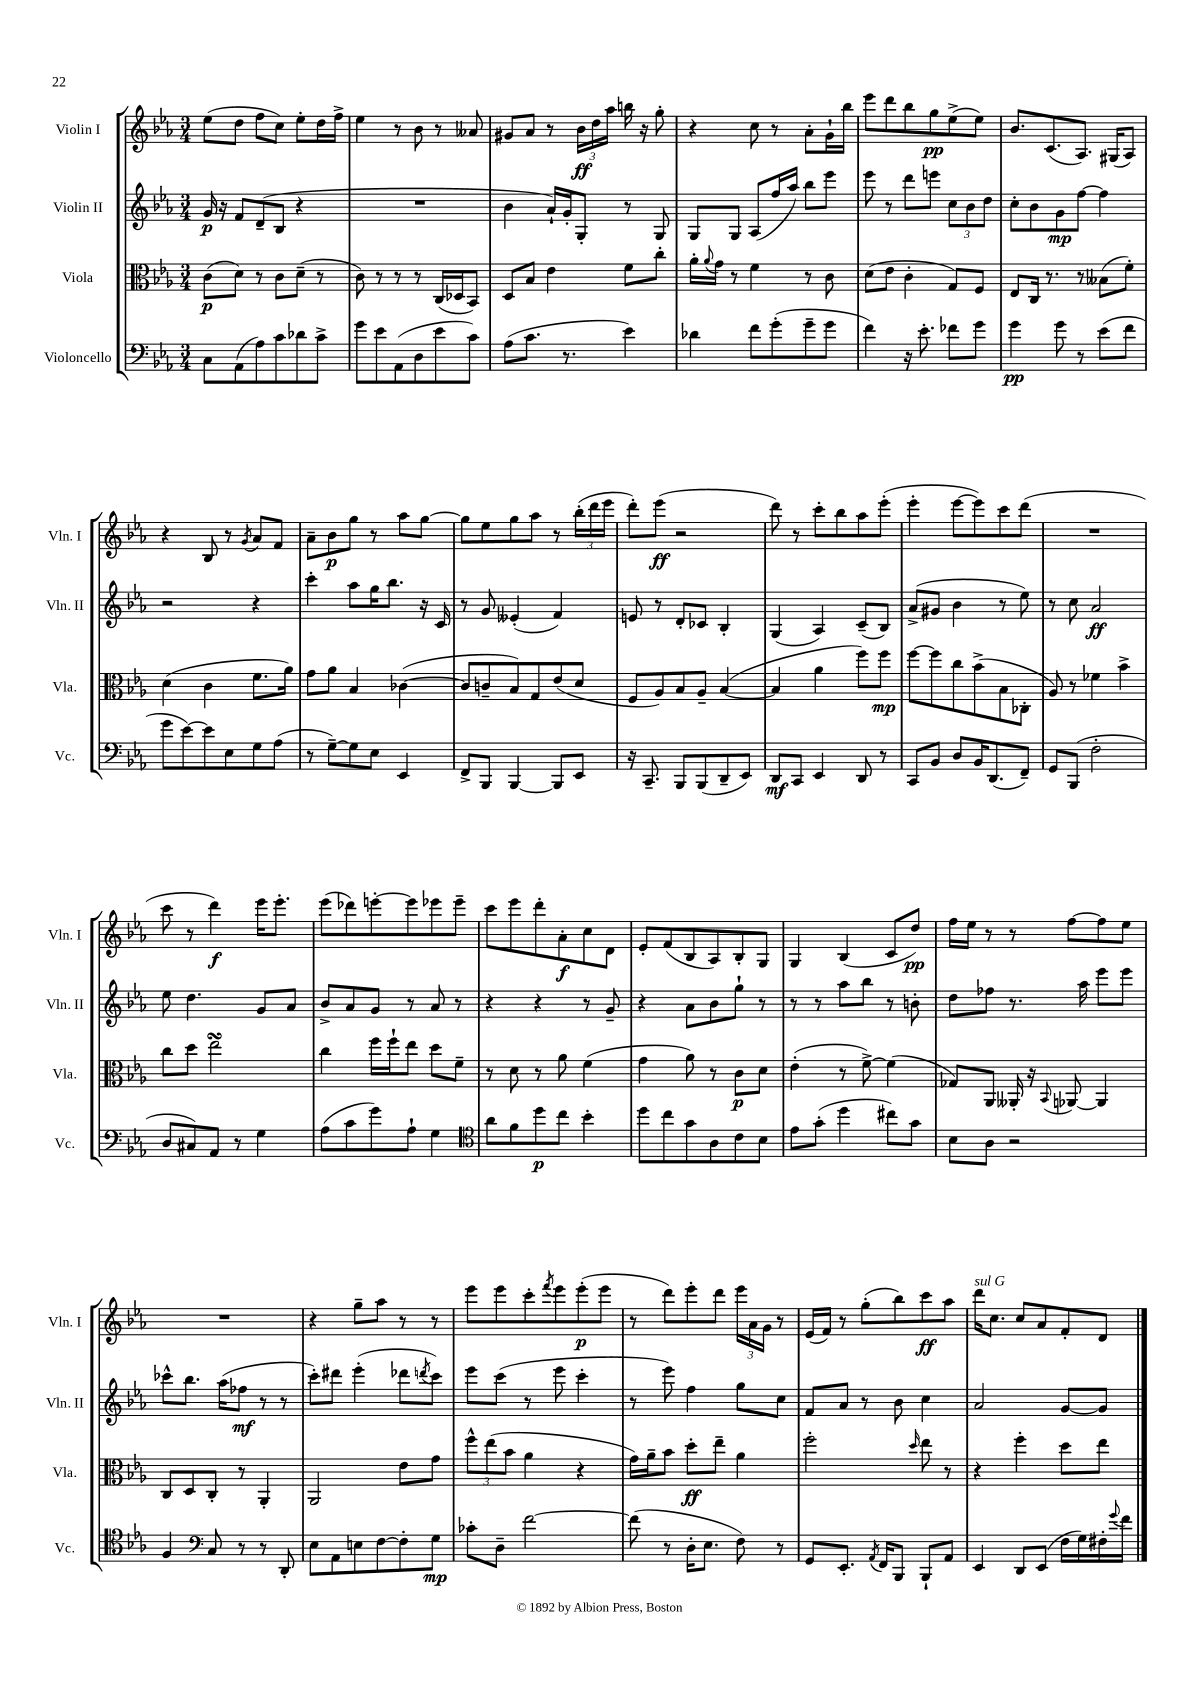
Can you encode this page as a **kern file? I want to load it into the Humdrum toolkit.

**kern	**kern	**kern	**kern
*staff4	*staff3	*staff2	*staff1
*clefF4	*clefC3	*clefG2	*clefG2
*k[b-e-a-]	*k[b-e-a-]	*k[b-e-a-]	*k[b-e-a-]
*M3/4	*M3/4	*M3/4	*M3/4
8C\L	(8c\L	16g/	(8ee-\L
.	.	16r	.
(8AA-\	8d\J)	8f/L	8dd\J
8A-\)	8r	(8d~/	8ff\L
8c\	8c\L	8B-/J	8cc\J)
8d-\	(8d~\J	4r	8ee-'\L
8c^\J	8r	.	16dd\L
.	.	.	16ff^\JJ
=	=	=	=
8g\L	8c\)	2.r	4ee-\
8e-\	8r	.	.
(8AA-\	8r	.	8r
8D\	8r	.	8b-\
8e-\	(16C/LL	.	8r
.	16D-/J	.	.
8c\J)	8BB-/J)	.	8a--/
=	=	=	=
(8A-\L	8D/L	4b-\	8g#/L
8.c\J	8B-/J	.	8a-/J
.	4e-\	16a-`/LL)	8r
8.r	.	16g'/J	.
.	.	8G'/J	24b-\LL
.	.	.	24dd\
.	.	.	24aa-\JJ
4e-\)	8f\L	8r	16bb\
.	.	.	16r
.	8cc'\J	8G/	8gg'\
=	=	=	=
4d-\	16a-'\LL	8G/L	4r
.	8qqa-/	.	.
.	16g\JJ	.	.
.	8r	8G/J	.
8f\L	4f\	(8A-/L	8cc\
(8g'\	.	16ff/L	8r
.	.	16aa-/JJ)	.
8g~\	8r	8bb-\L	8a-'\L
8g\J	8c\	8eee-\J	16g`\L
.	.	.	16bb-\JJ
=	=	=	=
4f\)	(8d\L	8eee-\	8eee-\L
.	8e-\J	8r	8ddd\
16r	4c'\	8ddd\L	8bb-\
8.e-'\	.	.	.
.	.	8eee\J	8gg\
8f-\L	8G/L)	12cc\L	(8ee-^\
.	.	12b-\	.
8g\J	8F/J	.	8ee-\J)
.	.	12dd\J	.
=	=	=	=
4g\	8E-/L	8cc'\L	8.b-/L
.	16C/Jk	8b-\	.
.	8.r	.	(8.c/
8g\	.	8g\	.
8r	8r	[8ff\J	8.A-/J)
(8e-\L	(8B--\L	4ff\]	.
.	.	.	(16G#/LK
8f\J	8f'\J)	.	8A-/J)
=	=	=	=
8g\L	(4d\	2r	4r
[8e-\)	.	.	.
8e-\]	4c\	.	8B-/
8E-\	.	.	8r
.	.	.	8qg/
8G\	8.f\L	4r	8a-/L
(8A-\J	.	.	8f/J
.	16a-\Jk)	.	.
=	=	=	=
8r	8g\L	4ccc'\	8a-~\L
[8G~\L)	8a-\J	.	8b-\
8G\]	4B-/	8aa-\L	8gg\J
8E-\J	.	16gg\K	8r
.	.	8.bb-\J	.
4EE-/	([4c-\	.	8aa-\L
.	.	16r	[8gg\J
.	.	16c/	.
=	=	=	=
8FF^/L	8c-/]L	8r	8gg\]L
8BBB-/J	8c~/	8g/	8ee-\
[4BBB-/	8B-/)	(4e--'/	8gg\
.	8G/	.	8aa-\J
8BBB-/]L	(8e-/	4f/)	8r
8EE-/J	8d/J	.	(24bb-'\LL
.	.	.	24ddd\
.	.	.	24eee-\JJ
=	=	=	=
16r	8F/L	8e/	8ddd'\L)
8.CC~/	.	.	.
.	8A-/)	8r	(8eee-\J
8BBB-/L	8B-/	8d'/L	2r
(8BBB-/	8A-~/J	8c-/J	.
8DD~/	([4B-/	4B-'/	.
8EE-/J)	.	.	.
=	=	=	=
8DD/L	4B-/]	(4G/	8ddd\)
8CC/J	.	.	8r
4EE-/	4a-\	4A-/)	8ccc'\L
.	.	.	8bb-\
8DD/	8ff\L)	(8c~/L	8aa-\
8r	8ff\J	8B-/J)	(8eee-'\J
=	=	=	=
8CC/L	[8ff\L	(8a-^/L	4eee-'\
8BB-/J	8ff\]	8g#/J	.
8D/L	8cc\	4b-\	[8eee-\L
16BB-/K	(8b-^\	.	8eee-\])
(8.DD/	.	.	.
.	8B-\	8r	8ccc\
8FF~/J)	8C-'\J	8ee-\)	(8ddd\J
=	=	=	=
8GG/L	8A-/)	8r	2.r
(8BBB-/J	8r	8cc\	.
2F'\	4f-\	2a-/	.
.	4b-^\	.	.
=	=	=	=
8D/L	8cc\L	8ee-\	8ccc\
8C#/)	8dd\J	4.dd\	8r
8AA-/J	2ee-\	.	4ddd\)
8r	.	.	.
4G\	.	8g/L	16eee-\LK
.	.	.	8.eee-'\J
.	.	8a-/J	.
=	=	=	=
(8A-\L	4cc\	8b-^/L	(8eee-\L
8c\	.	8a-/	8ddd-\)
8g\)	16ff\LL	8g/J	[8eee'\
.	16ff`\J	.	.
8A-`\J	8ee-\J	8r	8eee\]
4G\	8dd\L	8a-/	8eee-\
.	8f~\J	8r	8eee-~\J
=	=	=	=
*clefC4	*	*	*
8a-\L	8r	4r	8ccc\L
8f\	8d\	.	8eee-\
8dd\	8r	4r	8ddd'\
8cc\J	8a-\	.	8a-'\
4b-'\	(4f\	8r	8cc\
.	.	8g~/	8d\J
=	=	=	=
8dd\L	4g\	4r	8e-'/L
8cc\	.	.	(8f/
8g\	8a-\)	8a-\L	8B-/
8A-\	8r	8b-\	8A-/)
8c\	8c\L	8gg`\J	8B-'/
8B-\J	8d\J	8r	8G/J
=	=	=	=
8e-\L	(4e-'\	8r	4G/
(8g'\J	.	8r	.
4dd\	8r	8aa-\L	(4B-/
.	[8f^\)	8bb-\J	.
8cc#\L)	(4f\]	8r	8c/L
8g\J	.	8b'\	8dd/J)
=	=	=	=
8B-\L	8G-/L)	8dd\L	16ff\LL
.	.	.	16ee-\JJ
8A-\J	8AA-/J	8ff-\J	8r
2r	16AA--'/	8.r	8r
.	16r	.	.
.	8qqBB-/	.	.
.	[8AA-/	.	[8ff\L
.	.	16aa-\	.
.	4AA-/]	8eee-\L	8ff\]
.	.	8eee-\J	8ee-\J
=	=	=	=
4F/	8C/L	8ccc-^^\L	2.r
.	8D/	8.bb-\J	.
*clefF4	*	*	*
8C/	8C'/J	.	.
.	.	(16aa-\LK	.
8r	8r	8ff-\J	.
8r	4AA-'/	8r	.
8DD'/	.	8r	.
=	=	=	=
8E-\L	2AA-/	8ccc'\L)	4r
8AA-\	.	8ddd#\J	.
8E\	.	(4eee-'\	8gg~\L
[8F\	.	.	8aa-\J
8F'\]	8e-\L	8ddd-\L	8r
.	.	8qddd/	.
8G\J	8g\J	8ccc\J)	8r
=	=	=	=
8c-'\L	12ff^^\L	8eee-\L	8eee-\L
.	(12ee-\	.	.
8D~\J	.	(8ccc\J	8eee-\
.	12b-\J	.	.
[2f\	4a-\	8r	8ccc'\
.	.	.	8qfff/
.	.	8eee-\	8eee-\
.	4r	4ccc'\	(8eee-'\
.	.	.	8eee-\J
=	=	=	=
(8f\]	16g\LL)	8r	8r
.	16a-~\J	.	.
8r	8b-\J	8eee-\)	8ddd\L)
16D'\LK	8dd'\L	4ff\	8eee-'\
8.E-\J	.	.	.
.	8ee-~\J	.	8ddd\J
8F\)	4a-\	8gg\L	24eee-\LL
.	.	.	24a-\
.	.	.	24g\JJ
8r	.	8cc\J	8r
=	=	=	=
8GG/L	2ff'\	8f/L	(16e-/LL
.	.	.	16f/JJ)
8.EE-'/J	.	8a-/J	8r
.	.	8r	(8gg'\L
8qAA-/	.	.	.
16FF/LK	.	.	.
8BBB-/J	.	8b-\	8bb-\)
.	16qqdd/	.	.
8BBB-`/L	8ee-\	4cc\	8ccc\
8AA-/J	8r	.	8aa-\J
=	=	=	=
4EE-/	4r	2a-/	16ddd\LK
.	.	.	8.cc\J
8DD/L	4ff'\	.	8cc/L
(8EE-/J	.	.	8a-/
16F\LL	8dd\L	[8g/L	8f'/
16G\)	.	.	.
16F#'\	8ee-\J	8g/]J	8d/J
8qqg/	.	.	.
16f\JJ	.	.	.
==	==	==	==
*-	*-	*-	*-
